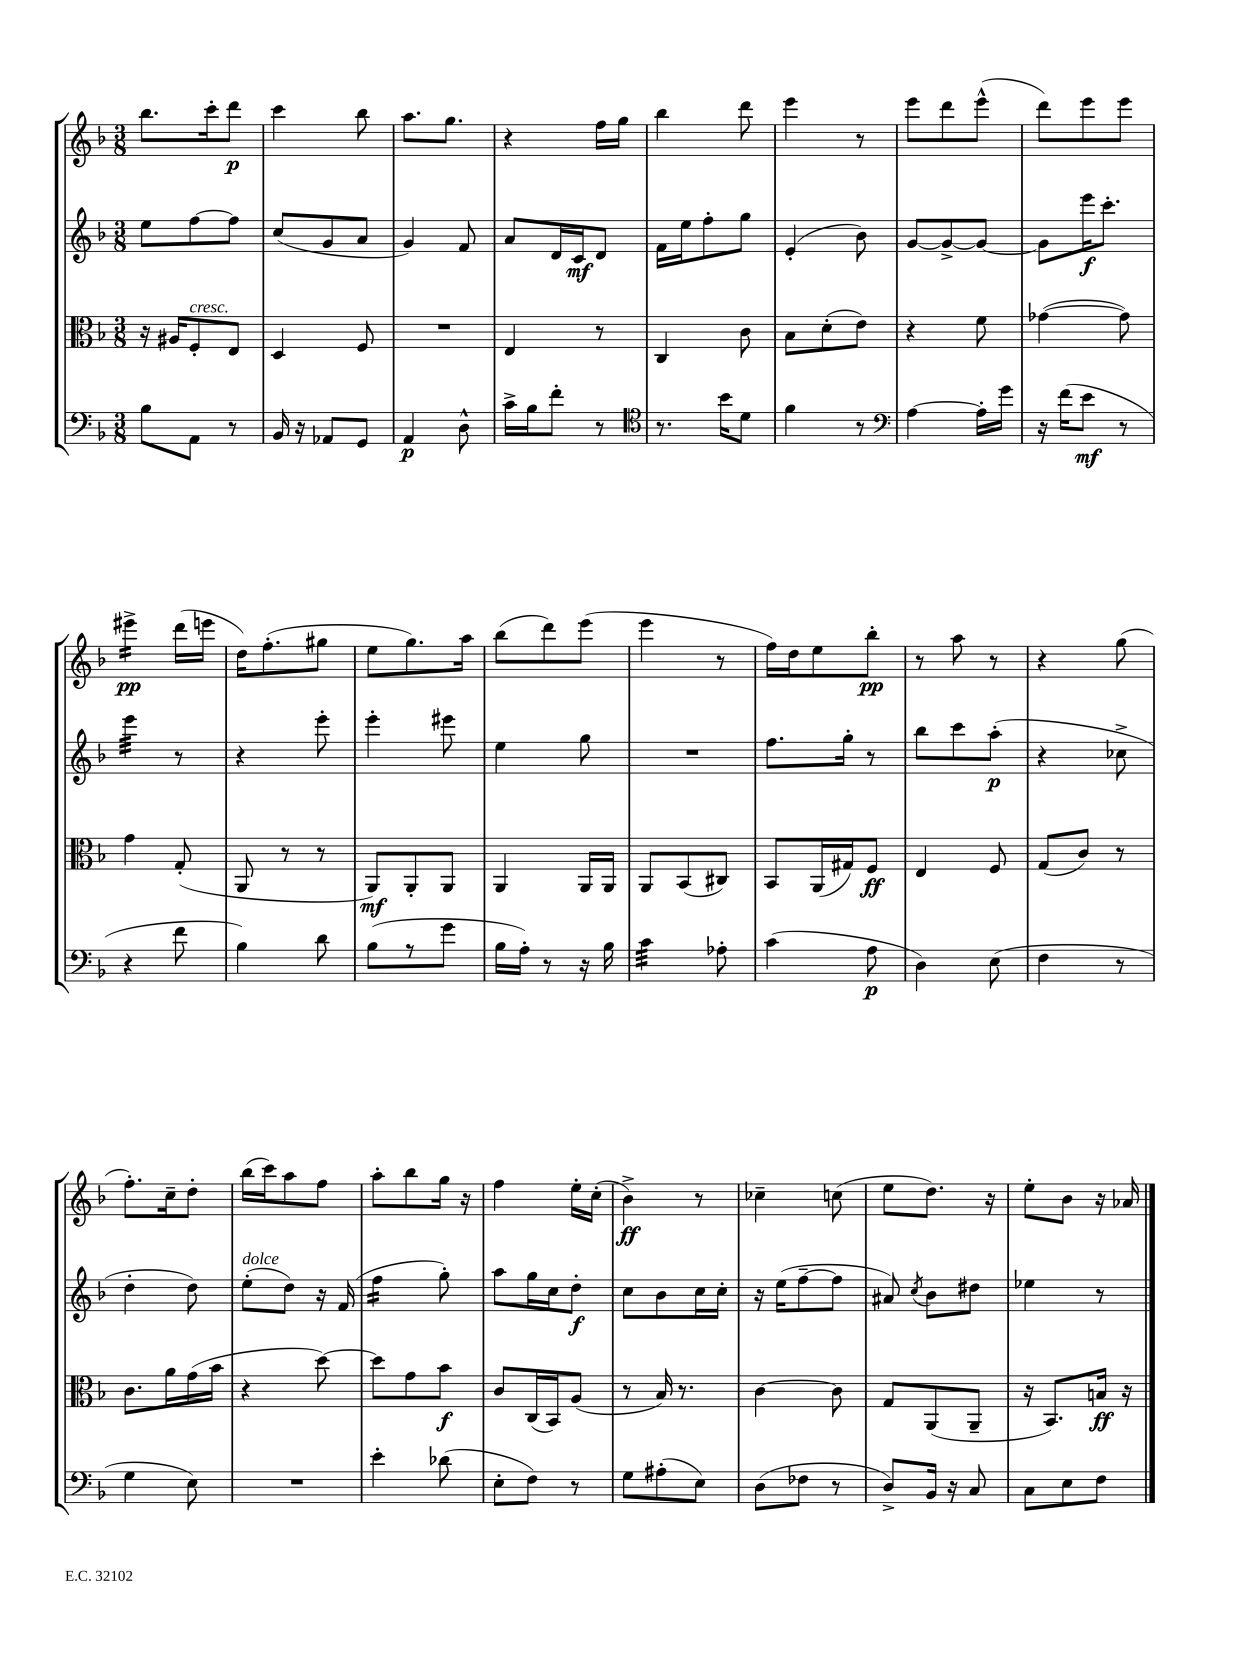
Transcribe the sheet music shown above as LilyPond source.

<<
\new StaffGroup <<
\new Staff = "s0" {
    \clef treble \key f \major \numericTimeSignature \time 3/8
    \autoBeamOff bes''8.[ c'''16-. d'''8]\p |
    c'''4 bes''8 |
    a''8.[ g''8.] |
    r4 f''16[ g''16] |
    bes''4 d'''8 |
    e'''4 r8 |
    e'''8[ d'''8 e'''8]-^( |
    d'''8[) e'''8 e'''8] |
    eis'''4:16->\pp d'''16[( e'''16] |
    d''16[) f''8.-.( gis''8] |
    e''8[ g''8.) a''16] |
    bes''8[( d'''8) e'''8]( |
    e'''4 r8 |
    f''16[) d''16 e''8 bes''8]-.\pp |
    r8 a''8 r8 |
    r4 g''8( |
    f''8.[-.) c''16-- d''8]-. |
    bes''16[( c'''16) a''8 f''8] |
    a''8[-. bes''8 g''16] r16 |
    f''4 e''16[-. c''16]-.( |
    bes'4->\ff) r8 |
    ces''4-- c''8( |
    e''8[ d''8.]) r16 |
    e''8[-. bes'8] r16 aes'16 \bar "|." |
}
\new Staff = "s1" {
    \clef treble \key f \major \numericTimeSignature \time 3/8
    \autoBeamOff e''8[ f''8~ f''8] |
    c''8[( g'8 a'8] |
    g'4) f'8 |
    a'8[ d'16 c'16\mf d'8] |
    f'16[ e''16 f''8-. g''8] |
    e'4-.( bes'8) |
    g'8[~ g'8~-> g'8]~ |
    g'8[ e'''16\f c'''8.]-. |
    e'''4:32 r8 |
    r4 e'''8-. |
    e'''4-. eis'''8 |
    e''4 g''8 |
    R4. |
    f''8.[ g''16]-. r8 |
    bes''8[ c'''8 a''8]-.\p( |
    r4 ces''8-> |
    d''4-. d''8) |
    e''8[-.^\markup { \italic "dolce" }( d''8]) r16 f'16( |
    f''4:16 g''8-.) |
    a''8[ g''16 c''16 d''8]-.\f |
    c''8[ bes'8 c''16 c''16]-. |
    r16 e''16[( f''8~-- f''8] |
    ais'8) \acciaccatura { c''8 } bes'8[ dis''8] |
    ees''4 r8 \bar "|." |
}
\new Staff = "s2" {
    \clef alto \key f \major \numericTimeSignature \time 3/8
    \autoBeamOff r16 ais16[ f8-.^\markup { \italic "cresc." } e8] |
    d4 f8 |
    R4. |
    e4 r8 |
    c4 c'8 |
    bes8[ d'8-.( e'8]) |
    r4 f'8 |
    ges'4~( ges'8) |
    g'4 g8-.( |
    a,8 r8 r8 |
    a,8[\mf) a,8-. a,8] |
    a,4 a,16[ a,16] |
    a,8[ bes,8( cis8]) |
    bes,8[ a,16( gis16) f8]\ff |
    e4 f8 |
    g8[( c'8]) r8 |
    c'8.[ a'16 g'16( bes'16] |
    r4 d''8~) |
    d''8[ g'8 bes'8]\f |
    c'8[ c16( bes,16) a8]( |
    r8 bes16) r8. |
    c'4~ c'8 |
    g8[ a,8( a,8]-- |
    r16 bes,8.[) b16]\ff r16 \bar "|." |
}
\new Staff = "s3" {
    \clef bass \key f \major \numericTimeSignature \time 3/8
    \autoBeamOff bes8[ a,8] r8 |
    bes,16 r16 aes,8[ g,8] |
    a,4\p d8-^ |
    c'16[-> bes16 f'8]-. r8 |
    \clef tenor r8. bes'16[ d'8] |
    f'4 r8 |
    \clef bass a4~ a16[-. g'16] |
    r16 f'16[( e'8]\mf r8 |
    r4 f'8 |
    bes4) d'8 |
    bes8[( r8 g'8] |
    bes16[ a16]-.) r8 r16 bes16 |
    c'4:32 aes8-. |
    c'4( a8\p |
    d4) e8( |
    f4 r8 |
    g4 e8) |
    R4. |
    e'4-. des'8( |
    e8[-. f8]) r8 |
    g8[ ais8-.( e8]) |
    d8[( fes8] r8 |
    d8[->) bes,16] r16 c8 |
    c8[ e8 f8] \bar "|." |
}
>>
>>
\layout { \context { \Score \remove "Bar_number_engraver" } }
